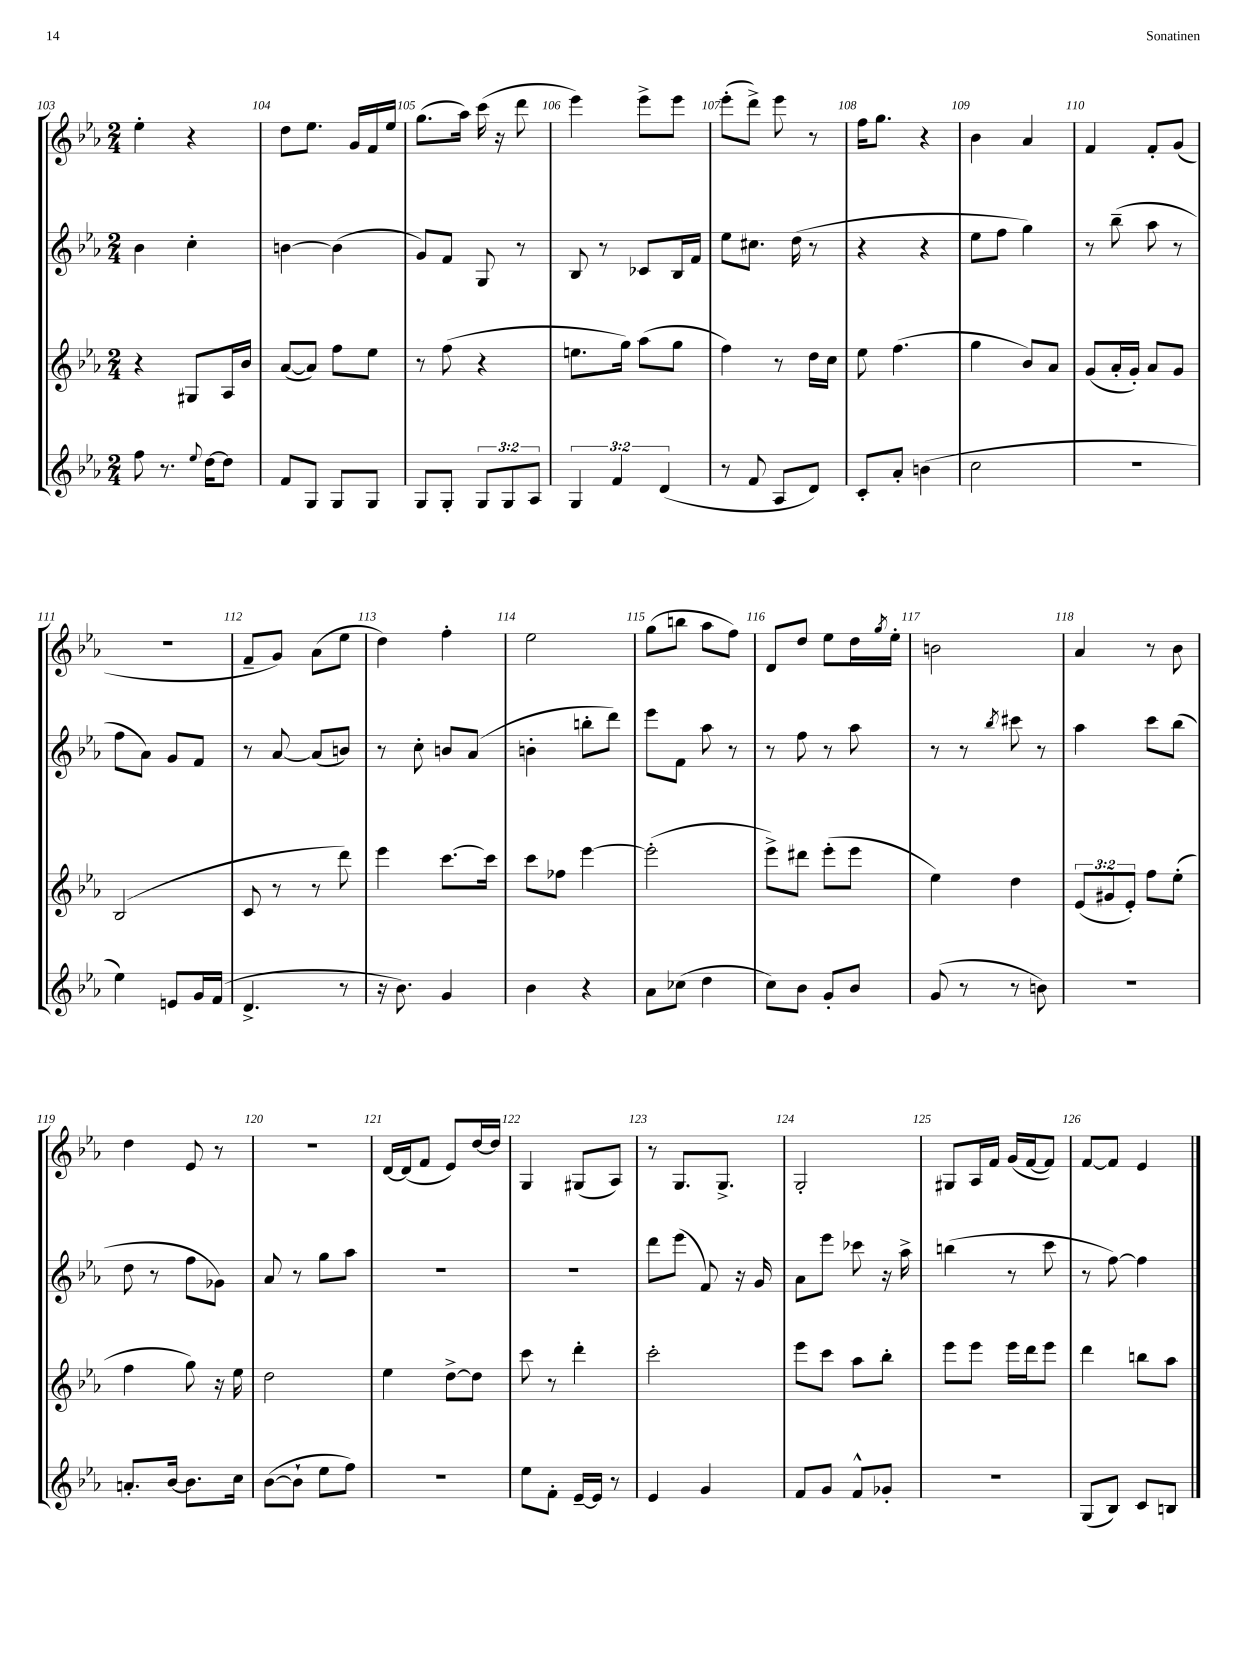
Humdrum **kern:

**kern	**kern	**kern	**kern
*staff4	*staff3	*staff2	*staff1
*clefG2	*clefG2	*clefG2	*clefG2
*k[b-e-a-]	*k[b-e-a-]	*k[b-e-a-]	*k[b-e-a-]
*M2/4	*M2/4	*M2/4	*M2/4
8ff	4r	4b-	4ee-'
8.r	.	.	.
.	8G#	4cc'	4r
8qqee-	.	.	.
[16dd	.	.	.
8dd]	16A-	.	.
.	16b-	.	.
=	=	=	=
8f	([8a-	[4b	8dd
8G	8a-])	.	8.ee-
8G	8ff	(4b]	.
.	.	.	16g
8G	8ee-	.	16f
.	.	.	16ee-
=	=	=	=
8G	8r	8g)	(8.gg
8G'	(8ff	8f	.
.	.	.	16aa-)
12G	4r	8G	(16ccc
.	.	.	16r
12G	.	.	.
.	.	8r	8ddd
12A-	.	.	.
=	=	=	=
6G	8.ee	8B-	4eee-)
.	.	8r	.
6f	.	.	.
.	16gg)	.	.
.	(8aa-	8c-	8eee-^
(6d	.	.	.
.	8gg	16B-	8eee-
.	.	16f	.
=	=	=	=
8r	4ff)	8ee-	(8eee-'
8f	.	8.cc#	8ddd^)
8A-	8r	.	8eee-
.	.	(16dd	.
8d)	16dd	8r	8r
.	16cc	.	.
=	=	=	=
8c'	8ee-	4r	16ff
.	.	.	8.gg
8a-'	(4.ff	.	.
(4b	.	4r	4r
=	=	=	=
2cc	4gg	8ee-	4b-
.	.	8ff	.
.	8b-)	4gg)	4a-
.	8a-	.	.
=	=	=	=
2r	(8g	8r	4f
.	16a-'	(8bb-~	.
.	16g')	.	.
.	8a-	8aa-	8f'
.	8g	8r	(8g
=	=	=	=
4ee-)	(2B-	8ff	2r
.	.	8a-)	.
8e	.	8g	.
16g	.	8f	.
(16f	.	.	.
=	=	=	=
4.d^	8c	8r	8f~
.	8r	[8a-	8g)
.	8r	(8a-]	(8a-
8r	8ddd)	8b)	8ee-
=	=	=	=
16r	4eee-	8r	4dd)
8.b-)	.	.	.
.	.	8cc'	.
4g	[8.ccc	8b	4ff'
.	.	(8a-	.
.	16ccc]	.	.
=	=	=	=
4b-	8ccc	4b'	2ee-
.	8ff-	.	.
4r	[4eee-	8bb'	.
.	.	8ddd)	.
=	=	=	=
8a-	(2eee-']	8eee-	(8gg
(8cc-	.	8f	8bb
4dd	.	8aa-	8aa-
.	.	8r	8ff)
=	=	=	=
8cc)	8eee-^)	8r	8d
8b-	8ddd#	8ff	8dd
8g'	(8eee-'	8r	8ee-
8b-	8eee-	8aa-	16dd
.	.	.	8qgg
.	.	.	16ee-'
=	=	=	=
(8g	4ee-)	8r	2b
8r	.	8r	.
.	.	8qbb-	.
8r	4dd	8ccc#	.
8b)	.	8r	.
=	=	=	=
2r	(12e-	4aa-	4a-
.	12g#	.	.
.	12e-')	.	.
.	8ff	8ccc	8r
.	(8ee-'	(8bb-	8b-
=	=	=	=
8.a'	4ff	8dd	4dd
.	.	8r	.
[16b-	.	.	.
8.b-]	8gg)	8ff	8e-
.	16r	8g-)	8r
16cc	16ee-	.	.
=	=	=	=
([8b-	2dd	8a-	2r
8b-`]	.	8r	.
8ee-	.	8gg	.
8ff)	.	8aa-	.
=	=	=	=
2r	4ee-	2r	[16d
.	.	.	(16d]
.	.	.	8f
.	[8dd^	.	8e-)
.	8dd]	.	[16dd
.	.	.	16dd]
=	=	=	=
8ee-	8ccc	2r	4G
8f'	8r	.	.
[16e-~	4ddd'	.	(8G#
16e-]	.	.	.
8r	.	.	8A-)
=	=	=	=
4e-	2ccc'	8ddd	8r
.	.	(8eee-	8.G
4g	.	8f)	.
.	.	.	8.G^
.	.	16r	.
.	.	16g	.
=	=	=	=
8f	8eee-	8a-	2G'
8g	8ccc	8eee-	.
8f^^	8aa-	8ccc-	.
8g-'	8bb-'	16r	.
.	.	16aa-^	.
=	=	=	=
2r	8eee-	(4bb	8G#
.	8eee-	.	16A-
.	.	.	16f
.	16eee-	8r	(16g
.	16ddd	.	[16f
.	8eee-	8ccc	8f])
=	=	=	=
(8G	4ddd	8r	[8f
8B-)	.	[8ff)	8f]
8c	8bb	4ff]	4e-
8B	8aa-	.	.
==	==	==	==
*-	*-	*-	*-
